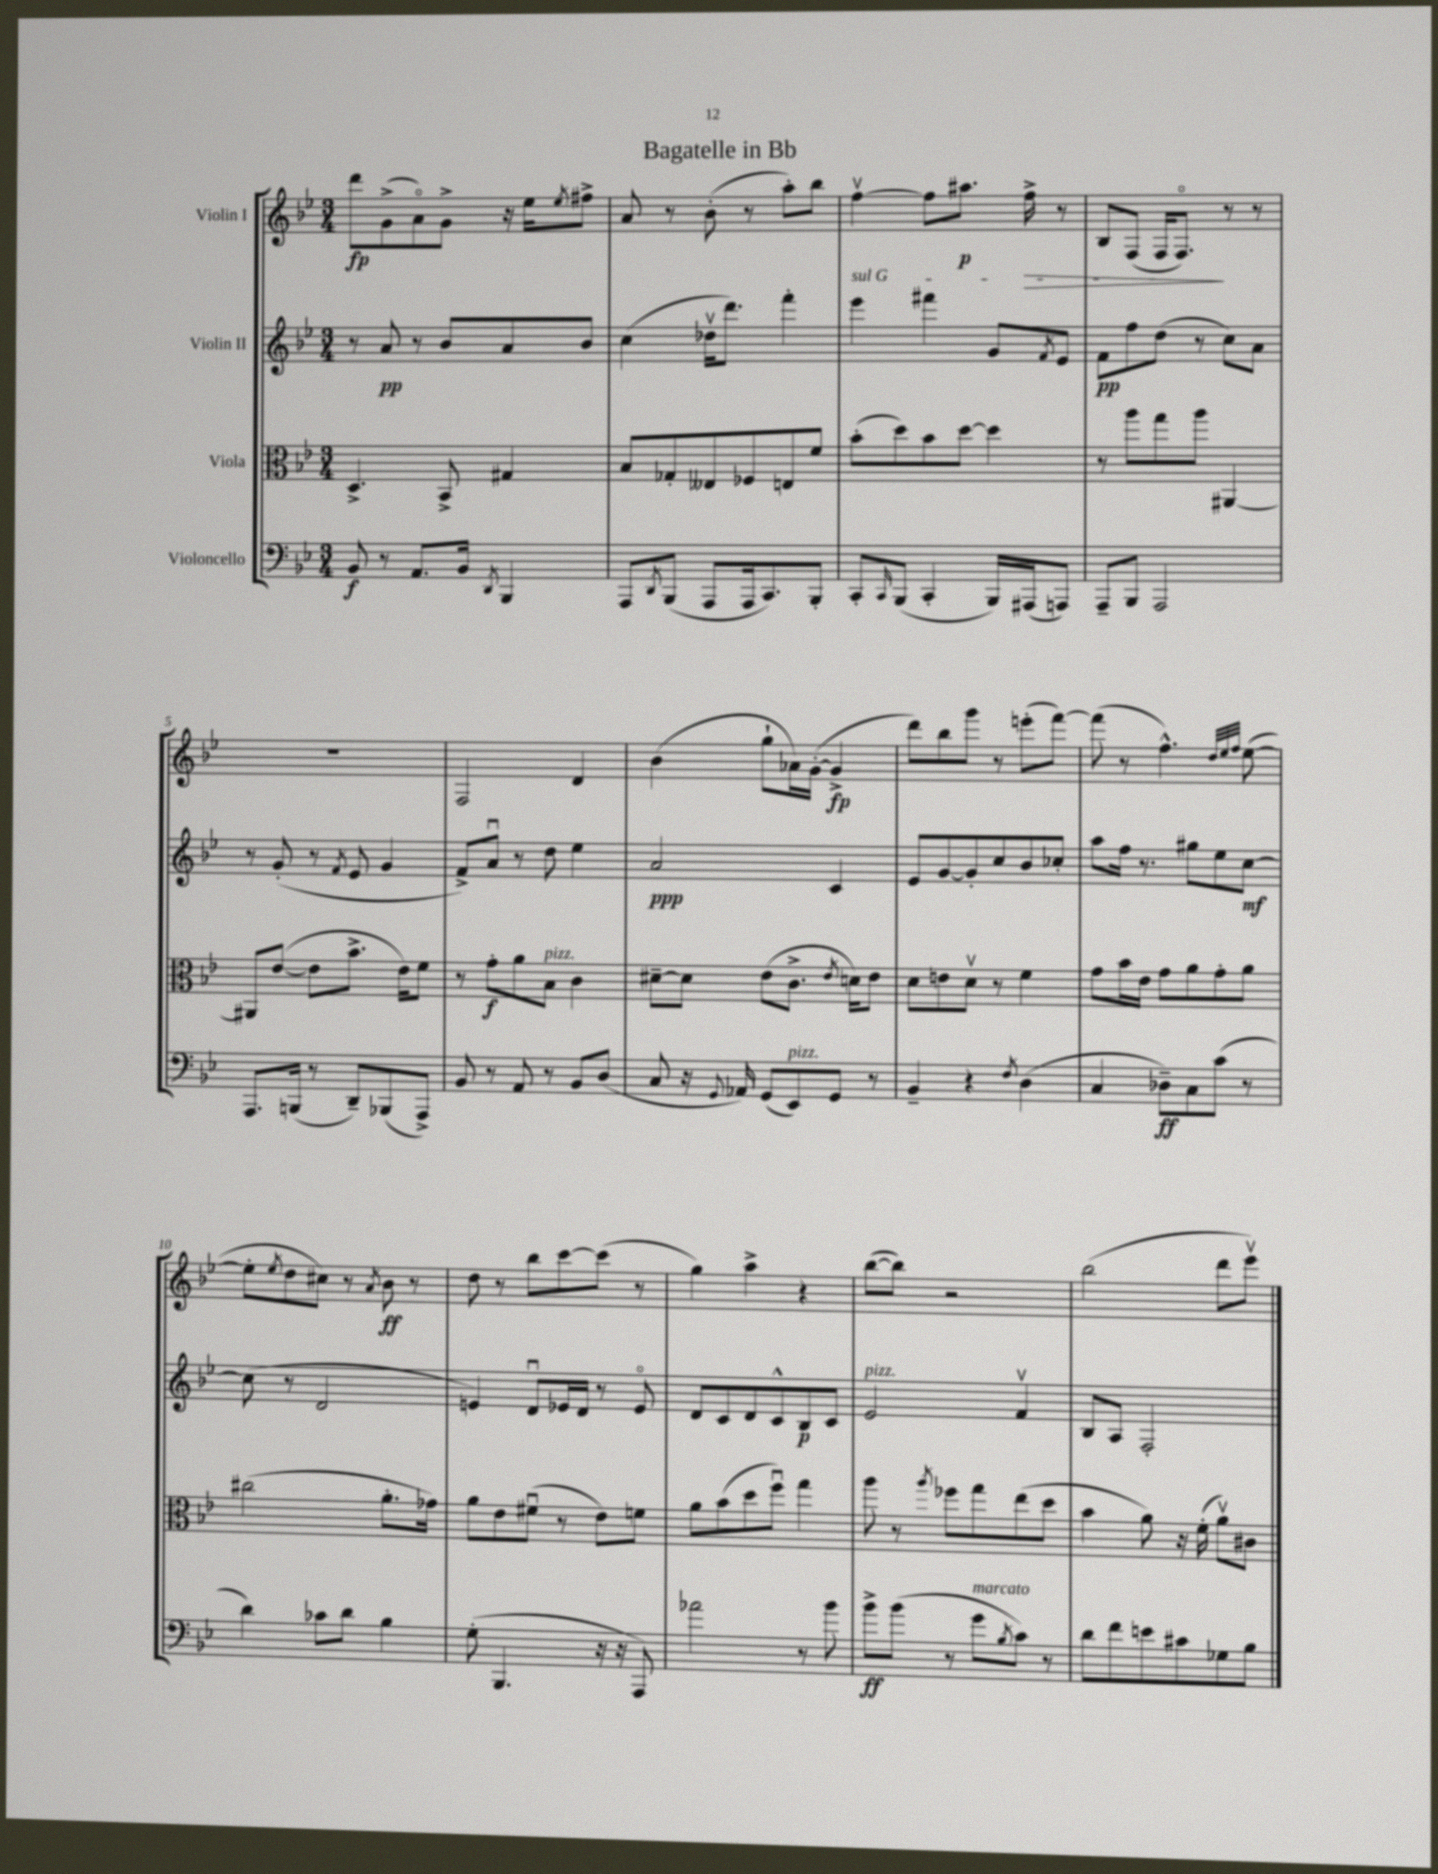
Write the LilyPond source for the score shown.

\header { title = "Bagatelle in Bb" }
<<
\new StaffGroup <<
\new Staff = "s0" \with { instrumentName = "Violin I" } {
    \clef treble \key bes \major \numericTimeSignature \time 3/4
    d'''8\fp g'8->( a'8\flageolet) g'8-> r16 ees''16 \acciaccatura { ees''8 } fis''8-> |
    a'8 r8 bes'8-.( r8 a''8-.) bes''8 |
    f''4~\upbow f''8 ais''8.\p f''16->\> r8 |
    bes8 f8( f16 f8.\flageolet\!) r8 r8 |
    R2. |
    f2 d'4 |
    bes'4( g''8-! aes'16) g'16~-.( g'4->\fp |
    d'''8) bes''8 g'''8 r8 e'''8-.( f'''8~) |
    f'''8( r8 f''4.-^) \grace { d''32 ees''32 f''32 } ees''8~( |
    ees''8-. \acciaccatura { ees''8 } d''8 cis''8) r8 \acciaccatura { a'8 } bes'8\ff r8 |
    d''8 r8 bes''8 c'''8~ c'''8( r8 |
    g''4) a''4-> r4 |
    bes''8~( bes''8) r2 |
    bes''2( d'''8 ees'''8\upbow) \bar "|." |
}
\new Staff = "s1" \with { instrumentName = "Violin II" } {
    \clef treble \key bes \major \numericTimeSignature \time 3/4
    r8 a'8\pp r8 bes'8 a'8 bes'8 |
    c''4( des''16\upbow d'''8.) f'''4-. |
    \once \override TextSpanner.bound-details.left.text = \markup { \italic "sul G" } ees'''4\startTextSpan fis'''4 g'8 \acciaccatura { f'8 } ees'8 |
    f'8\pp f''8 d''8\stopTextSpan( r8 c''8) a'8 |
    r8 g'8-.( r8 \acciaccatura { f'8 } ees'8 g'4 |
    f'8->) a'8\downbow r8 d''8 ees''4 |
    a'2\ppp c'4 |
    ees'8 g'8~ g'8-. c''8 bes'8 ces''8-. |
    a''8 f''16 r8. gis''8 ees''8 c''8~\mf |
    c''8( r8 d'2 |
    e'4) d'8\downbow ees'16 d'16 r8 ees'8\flageolet |
    d'8 c'8 d'8 c'8-^ bes8\p c'8 |
    ees'2^\markup { \italic "pizz." } f'4\upbow |
    bes8 a8 f2-. \bar "|." |
}
\new Staff = "s2" \with { instrumentName = "Viola" } {
    \clef alto \key bes \major \numericTimeSignature \time 3/4
    d4.-> bes,8-> gis4 |
    bes8 ges8-. eeses8 fes8 e8 f'8 |
    bes'8-.( d''8) bes'8 d''8~ d''4 |
    r8 a''8 g''8 a''8 ais,4~ |
    ais,8 ees'8~( ees'8 bes'8.-> ees'16) f'8 |
    r8 g'8-.\f a'8 bes8^\markup { \italic "pizz." } c'4 |
    dis'8~-- dis'8 ees'8( c'8.-> \acciaccatura { ees'8 } d'16) ees'8 |
    d'8 e'8 d'8\upbow r8 f'4 |
    g'8 bes'16 ees'16 g'8 a'8 g'8-. a'8 |
    cis''2( a'8.-. ges'16) |
    a'8 ees'8 fis'8\downbow( r8 ees'8) f'8 |
    a'8 bes'8( d''8 f''8\downbow) g''4 |
    a''8 r8 \acciaccatura { a''8 } fes''8 g''8 ees''8( d''8 |
    bes'4 a'8) r16 f'16-.( a'8\upbow) cis'8 \bar "|." |
}
\new Staff = "s3" \with { instrumentName = "Violoncello" } {
    \clef bass \key bes \major \numericTimeSignature \time 3/4
    bes,8\f r8 a,8. bes,16 \acciaccatura { d,8 } bes,,4 |
    a,,8 \acciaccatura { d,8 } bes,,8( a,,8 a,,16 c,8.) bes,,8-. |
    c,8-. \grace { c,16 } bes,,8( c,4-. bes,,16) ais,,16( a,,8) |
    a,,8-- bes,,8 a,,2 |
    a,,8. b,,16( r8 d,8--) bes,,8( a,,8->) |
    bes,8 r8 a,8 r8 bes,8 d8( |
    c8 r16 \appoggiatura { g,8 } aes,16) g,8( ees,8^\markup { \italic "pizz." }) g,8 r8 |
    bes,4-- r4 \acciaccatura { f8 } d4( |
    c4 des8--\ff) c8 c'8( r8 |
    d'4) ces'8 d'8 bes4 |
    g8-.( bes,,4. r16 r16 a,,8) |
    aes'2 r8 bes'8 |
    bes'8->\ff bes'8( r8 g'8^\markup { \italic "marcato" } \acciaccatura { bes8 } c'8) r8 |
    d'8 f'8 e'8 cis'8 ges8 bes8 \bar "|." |
}
>>
>>
